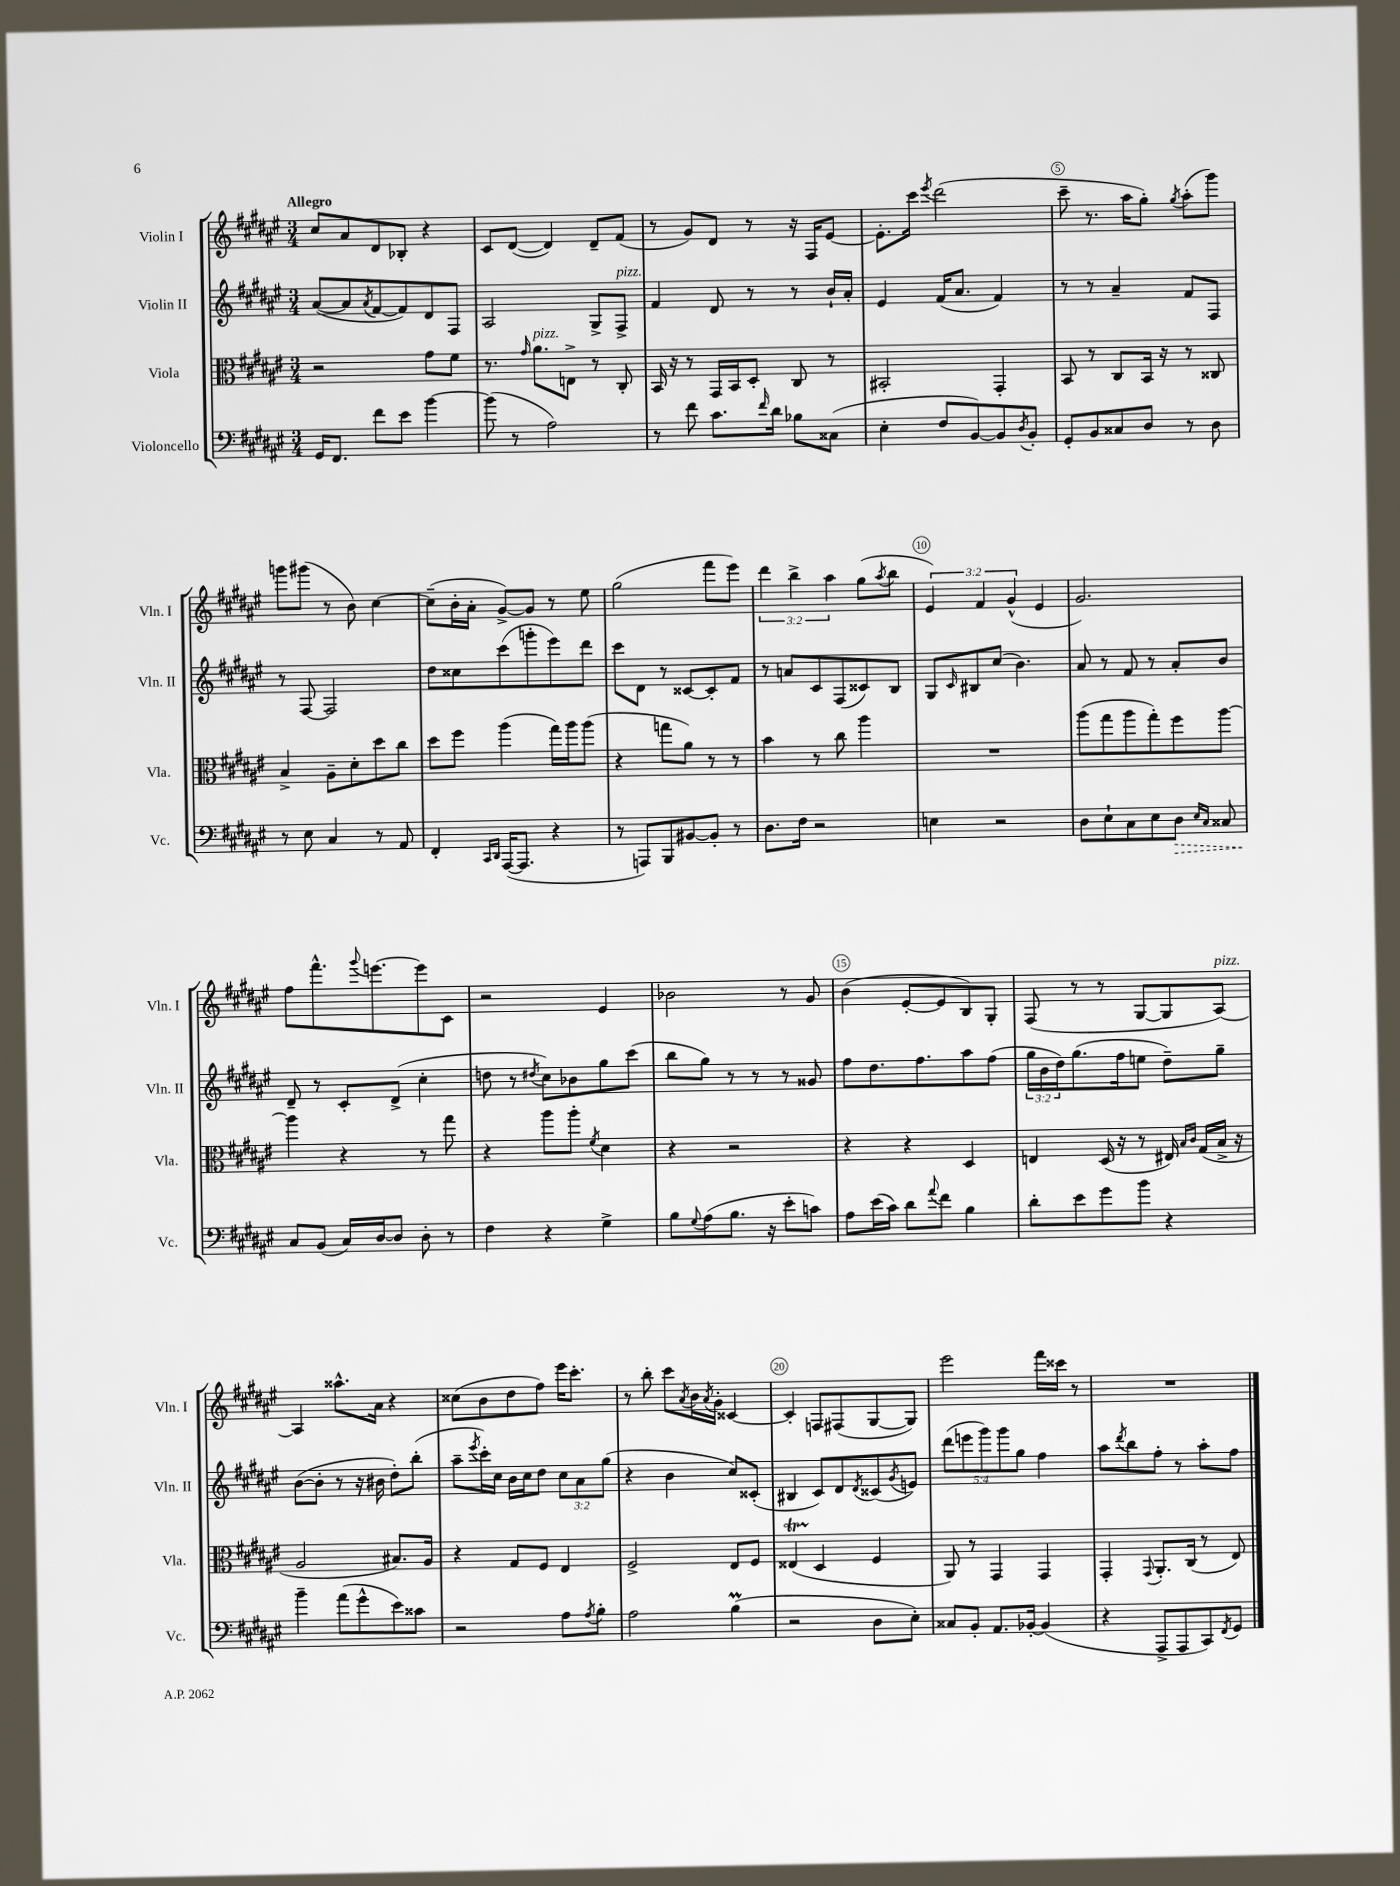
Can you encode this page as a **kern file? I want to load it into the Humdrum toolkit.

**kern	**kern	**kern	**kern
*staff4	*staff3	*staff2	*staff1
*clefF4	*clefC3	*clefG2	*clefG2
*k[f#c#g#d#a#e#]	*k[f#c#g#d#a#e#]	*k[f#c#g#d#a#e#]	*k[f#c#g#d#a#e#]
*M3/4	*M3/4	*M3/4	*M3/4
16GG#	2r	([8a#	8cc#
8.FF#	.	.	.
.	.	8a#]	8a#
.	.	8qa#	.
8f#	.	[8f#	8d#
8e#	.	8f#])	8B-'
[4b	8g#	8d#	4r
.	8f#	8F#	.
=	=	=	=
(8b]	8.r	2A#	8c#
8r	.	.	([8d#
.	16qqg#	.	.
.	8.a#	.	.
2A#)	.	.	4d#])
.	8E^	.	.
.	8r	8G#^	8d#~
.	8C#'	8F#^	(8f#
=	=	=	=
8r	16BB	4f#	8r
.	16r	.	.
8f#	8r	.	8g#)
8.c#	16GG#	8d#	8d#
.	16BB	.	.
.	8D#'	8r	8r
16qqf#	.	.	.
16d#	.	.	.
8B-	8C#	8r	16r
.	.	.	16F#
(8C##	8r	16b`	[8e#
.	.	16a#'	.
=	=	=	=
4E#'	2BB#'	4e#	8.e#']
.	.	.	16ccc#
.	.	.	8qeee#
8F#	.	(16f#	(2ddd#
.	.	8.a#	.
[8BB)	.	.	.
8BB]	4GG#'	4f#)	.
8qD#	.	.	.
8BB'	.	.	.
=	=	=	=
8GG#'	8BB	8r	8ccc#~
8BB	8r	8r	8.r
8C##	8C#	4a#~	.
.	.	.	16aa#
8D#	16BB	.	8gg#')
.	16r	.	.
.	.	.	8qgg#
8r	8r	8f#	(8aa#'
8D#	8C##	8F#	8ggg#)
=	=	=	=
8r	4B^	8r	8ggg
8E#	.	[8F#	(8ggg#
4C#	8A#~	2F#]	8r
.	8d#'	.	8b)
8r	8dd#	.	[4cc#
8AA#	8cc#	.	.
=	=	=	=
4FF#'	8dd#	8dd#	(8cc#~]
.	8ff#	8cc##	16b'
.	.	.	16a#'
16qqCC#	.	.	.
16qqDD#	.	.	.
([16AAA#	(4aa#	(8ccc#	[8g#^)
8.AAA#]	.	.	.
.	.	8ggg'	8g#]
4r	16gg#)	8eee#)	8r
.	16aa#	.	.
.	(8aa#	8ddd#	8ee#
=	=	=	=
8r	4r	8ccc#	(2gg#
8AAA)	.	8d#	.
8BBB	8gg	8r	.
[8BB#	8a#)	[8c##	.
8BB#']	8r	8c##']	8fff#
8r	8r	8f#	8eee#)
=	=	=	=
8.D#	4b	8r	6ddd#
.	.	8a	.
.	.	.	6bb^
16F#	.	.	.
2r	8r	8c#	.
.	.	.	6aa#
.	8cc#	(8F#	.
.	4aa#	8c##)	(8gg#
.	.	.	8qaa#
.	.	8B	8bb
=	=	=	=
4E	2.r	8G#	6e#)
.	.	16qqc#	.
.	.	8B#	.
.	.	.	6f#
2r	.	(8cc#	.
.	.	.	(6g#^^
.	.	4.b)	.
.	.	.	4e#
=	=	=	=
8D#	(8aa#	8a#	2.g#)
8E#`	8gg#	8r	.
8C#	8aa#	8f#	.
8E#	8gg#')	8r	.
8D#	8ff#	8a#'	.
16qqE#	.	.	.
16qqC#	.	.	.
8C##	[8aa#	8b	.
=	=	=	=
8C#	4aa#]	8d#~	8ff#
(8BB	.	8r	8.fff#^^
16C#)	4r	8c#'	.
.	.	.	8qqggg#
[16D#	.	.	[8.eee
8D#]	.	(8d#^	.
8D#'	8r	4cc#'	8eee]
8r	8gg#	.	8c#
=	=	=	=
4F#	4r	8dd	2r
.	.	8r	.
.	.	8qdd#	.
4r	8aa#	8cc#)	.
.	8aa#'	8b-	.
.	8qf#	.	.
4G#^	4d#	8gg#	4e#
.	.	(8ccc#	.
=	=	=	=
8B	4r	8bb	2b-
8qqG#	.	.	.
(8A#	.	8gg#)	.
8.B	2r	8r	.
.	.	8r	.
16r	.	.	.
8e#'	.	8r	8r
8c)	.	8g##	8g#
=	=	=	=
8A#	4r	8ff#	(4b
(16e#	.	8.dd#	.
16c#)	.	.	.
8d#	4r	.	[8e#'
.	.	8.ff#	.
8qqa#	.	.	.
8f#	.	.	8e#]
4B	4D#	8aa#	8B)
.	.	(8ff#	8G#'
=	=	=	=
8d#'	4E	24gg#	(8F#
.	.	24b	.
.	.	24dd#)	.
8e#	.	(8.gg#	8r
8g#	(16D#	.	8r
.	16r	16ff#	.
8b	8r	8ee	[8G#
4r	16E#)	8dd#~)	8G#]
.	16qqB	.	.
.	16qqc#	.	.
.	(16G#	.	.
.	16B^	8gg#~	[8A#)
.	16r	.	.
=	=	=	=
4b~	2A#	([8b	4A#]
.	.	8b']	.
(8a#	.	8r	8.aa##^^
8g#^^	.	16r	.
.	.	16b#	16a#
8e#)	8.B#)	8dd#')	4r
8c##	.	(8bb'	.
.	16A#	.	.
=	=	=	=
2r	4r	8aa#~	(8cc##
.	.	8qeee#	.
.	.	16ccc#')	8b
.	.	16cc#	.
.	8G#	16b	8dd#
.	.	16cc#	.
.	8F#	8dd#	8ff#)
8A#	4E#	12cc#	16eee#
.	.	.	8.ccc#'
.	.	12a#	.
8qA#	.	.	.
8B'	.	.	.
.	.	(12gg#	.
=	=	=	=
2A#	2F#^	4r	8r
.	.	.	8bb'
.	.	4b	8ccc#
.	.	.	8qa#
.	.	.	16b
.	.	.	8qa#
.	.	.	16g#'
(4B	8E#	8cc#)	[4c##
.	8F#	(8c##'	.
=	=	=	=
2r	(4E##	4B#	4c##']
.	4D#	8c#)	8F
.	.	8d#	(8F#
.	.	8qd#	.
8D#	4F#	(8c##	[8G#
.	.	8qg#	.
8E#')	.	8e)	8G#])
=	=	=	=
8C##	8AA#)	(10ddd#	2eee#
.	.	10eee	.
8BB'	8r	.	.
.	.	10ggg#)	.
8.AA#	4GG#	.	.
.	.	10ggg#	.
.	.	10gg#	.
[16BB-'	.	.	.
(4BB-]	4GG#	4ff#	16fff#
.	.	.	16ccc##
.	.	.	8r
=	=	=	=
4r	4GG#'	8aa#	2.r
.	.	8qddd#	.
.	.	8bb	.
.	8qqGG#	.	.
8AAA#^	8.AA#'	8ff#'	.
8AAA#	.	8r	.
.	(16C#	.	.
8CC#)	8r	8aa#'	.
8qFF#	.	.	.
8GG#	8E#)	8ff#	.
==	==	==	==
*-	*-	*-	*-
